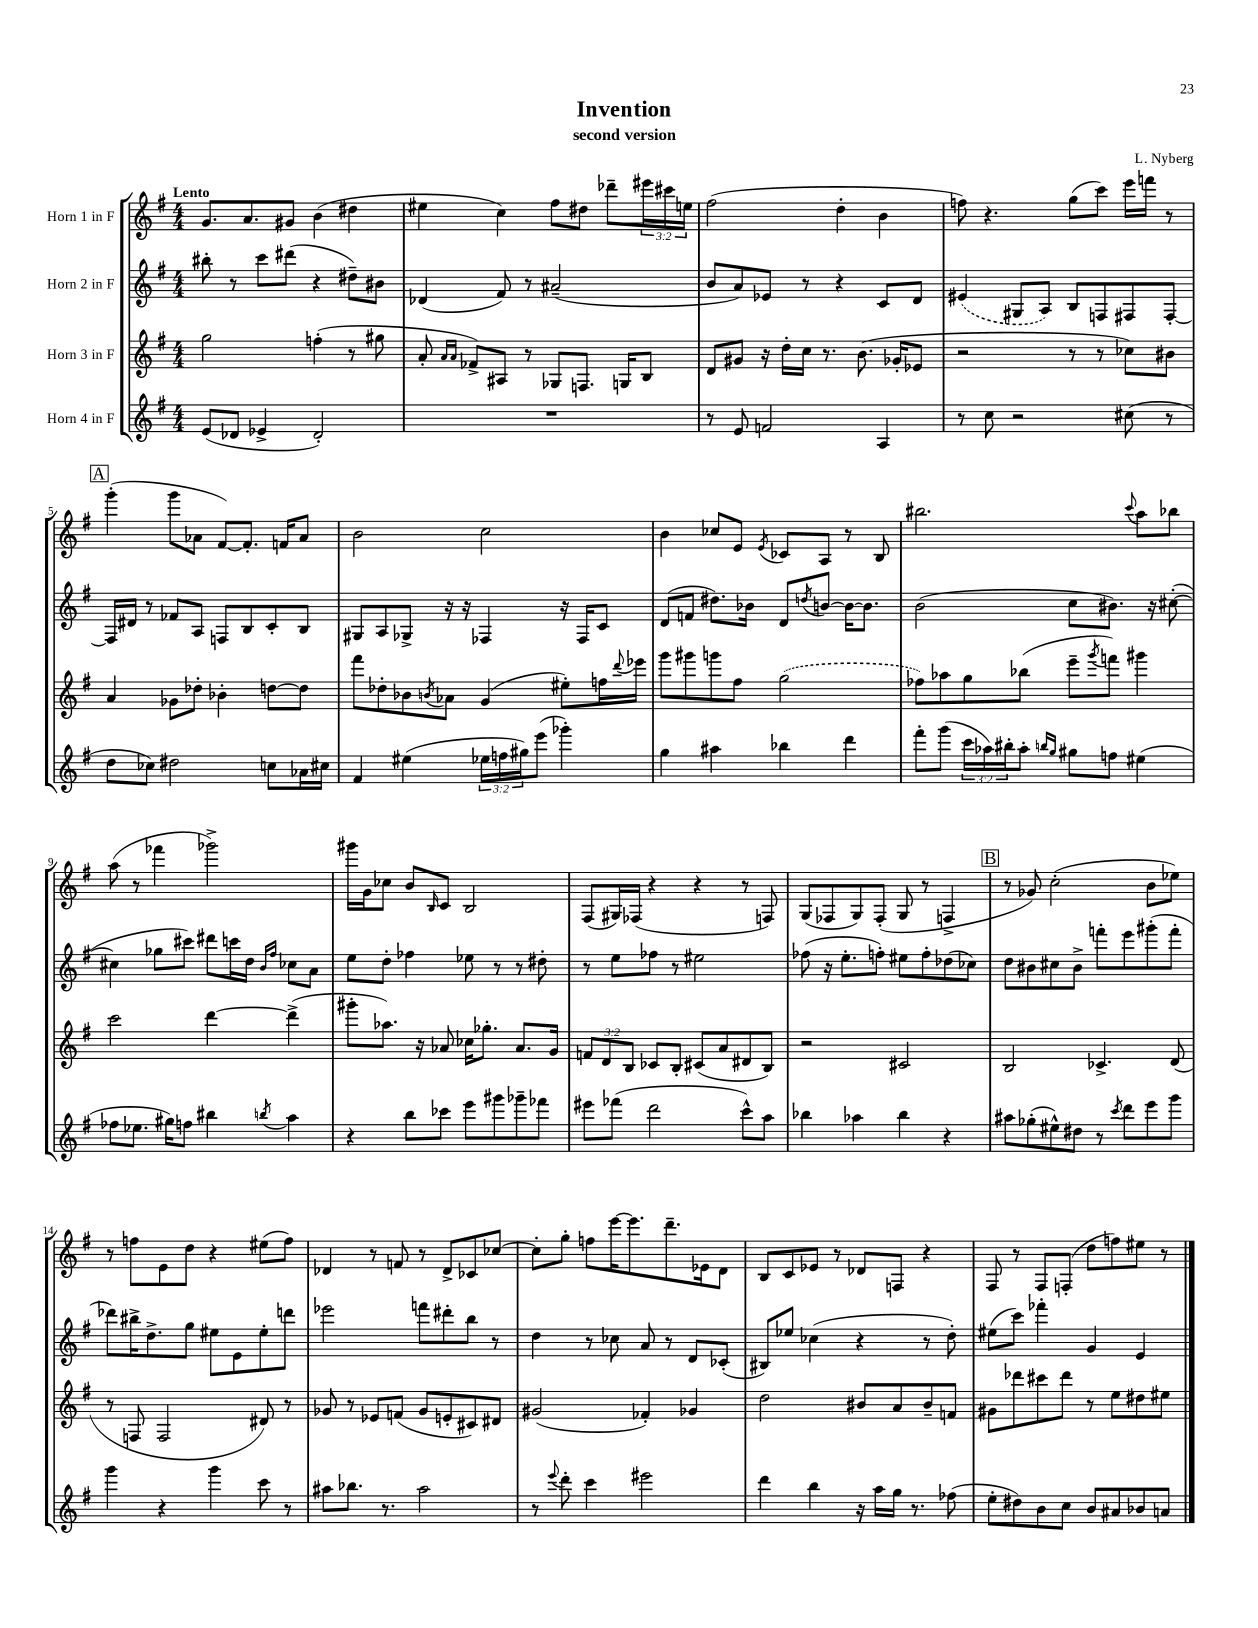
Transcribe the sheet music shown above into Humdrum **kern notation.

**kern	**kern	**kern	**kern
*staff4	*staff3	*staff2	*staff1
*clefG2	*clefG2	*clefG2	*clefG2
*k[f#]	*k[f#]	*k[f#]	*k[f#]
*M4/4	*M4/4	*M4/4	*M4/4
(8e	2gg	8bb#'	8.g
8d-	.	8r	.
.	.	.	8.a
4e-^	.	8ccc	.
.	.	(8ddd#	8g#
2d-')	(4ff'	4r	(4b
.	8r	8dd#~)	4dd#
.	8gg#	8b#	.
=	=	=	=
1r	8a'	(4d-	4ee#
.	16qqa	.	.
.	16qqa	.	.
.	8f-^)	.	.
.	8A#	8f#)	4cc)
.	8r	8r	.
.	8G-	(2a#~	8ff#
.	8.F	.	8dd#
.	.	.	8ddd-~
.	16G	.	.
.	8B	.	24eee#
.	.	.	24ccc#
.	.	.	24ee
=	=	=	=
8r	8d	8b	(2ff#
8e	8g#	8a)	.
2f	16r	8e-	.
.	16dd'	.	.
.	16cc	8r	.
.	8.r	.	.
.	.	4r	4dd'
.	(8.b	.	.
4A	.	8c	4b
.	16g-'	.	.
.	8e-	8d	.
=	=	=	=
8r	2r	(4e#	8ff)
8cc	.	.	4.r
2r	.	8G#	.
.	.	8A)	.
.	8r	8B	(8gg
.	8r	8F	8ccc)
(8cc#	8cc-)	8F#	16eee
.	.	.	16fff
8r	8b#	[8F#'	8r
=	=	=	=
8dd	4a	16F#]	(4ggg'
.	.	16d#	.
8cc-)	.	8r	.
2dd#	8g-	8f-	8ggg
.	8dd-'	8A	8a-
.	4b-'	8F	[8f#)
.	.	8B	8.f#']
8cc	[8dd	8c'	.
.	.	.	16f
16a-	8dd]	8B	8a-
16cc#	.	.	.
=	=	=	=
4f#	8fff#	8G#	2b
.	8dd-'	8A	.
(4ee#	8b-	8G-^	.
.	8qb	.	.
.	8a-	16r	.
.	.	16r	.
24ee-	(4g	4F-	2cc
24ff	.	.	.
24gg#)	.	.	.
(8eee	.	.	.
4ggg-')	8ee#')	16r	.
.	.	16F-	.
.	16ff	8c	.
.	8qqddd	.	.
.	16eee-	.	.
=	=	=	=
4gg	8ggg	(8d	4b
.	8ggg#	8f	.
4aa#	8ggg	8.dd#)	8cc-
.	8ff#	.	8e
.	.	16b-	.
.	.	.	8qe
4bb-	(2gg	8d	8c-
.	.	8qdd	.
.	.	[8b	8A
4ddd	.	16b_	8r
.	.	8.b]	.
.	.	.	8B
=	=	=	=
8fff#'	8ff-)	(2b	2.bb#
(8ggg	8aa-	.	.
24ccc	8gg	.	.
24aa-)	.	.	.
24bb#'	.	.	.
8aa-'	(8bb-	.	.
16qqbb	.	.	.
16qqgg	.	.	.
8gg#	8eee~	8cc	.
.	8qggg	.	.
8ff	8fff)	8.b#)	.
.	.	.	8qqccc
(4ee#	4ggg#	.	8aa
.	.	16r	.
.	.	([8cc#'	8bb-
=	=	=	=
8ff-	2ccc	4cc#]	(8aa
8.ee-	.	.	8r
.	.	8gg-	4fff-
16gg#)	.	.	.
8ff	.	8ccc#)	.
4bb#	[4ddd	8ddd#	2ggg-^)
.	.	16ccc	.
.	.	16dd	.
.	.	16qqb	.
8qbb	.	16qqff#	.
4aa	(4ddd^]	8cc-	.
.	.	8a	.
=	=	=	=
4r	8ggg#'	8ee	16ggg#
.	.	.	16g
.	8.aa-)	8dd'	8cc-
8bb	.	4ff-	8b
.	16r	.	.
.	.	.	16qqB
8ccc-	8a-	.	8c
8eee	16cc-	8ee-	2B
.	8.gg-'	.	.
8ggg#	.	8r	.
8ggg-~	8.a-	8r	.
8fff-	.	8dd#'	.
.	16g	.	.
=	=	=	=
8eee#	12f	8r	(8F#
.	12d	.	.
(8fff-	.	8ee	16G#)
.	12B	.	.
.	.	.	(16F-
2ddd	8c-	8ff-	4r
.	8B'	8r	.
.	(8c#	2ee#	4r
.	8a	.	.
8ccc^^)	8d#	.	8r
8aa	8B)	.	8F)
=	=	=	=
4bb-	2r	(8ff-	(8G
.	.	16r	8F-
.	.	8.ee'	.
4aa-	.	.	8G)
.	.	8ff')	(8F-'
4bb-	2c#	8ee#	8G
.	.	8ff'	8r
4r	.	(8dd-	4F^
.	.	8cc-)	.
=	=	=	=
8aa#	2B	8dd	8r
(8gg-'	.	8b#	8g-)
8ee#^^)	.	8cc#	(2cc'
8dd#	.	8b#^	.
8r	4.c-^	8fff'	.
8qccc	.	.	.
8ddd	.	8eee	.
8eee	.	(8ggg#'	8b
8ggg	(8d	8fff'	8ee-)
=	=	=	=
4ggg	8r	8ddd-)	8r
.	8F	16bb#^	8ff
.	.	8.dd^	.
4r	2F	.	8e
.	.	8gg	8dd
4ggg	.	8ee#	4r
.	.	8e	.
8ccc	8d#)	8ee#'	(8ee#
8r	8r	8ddd	8ff)
=	=	=	=
8aa#	8g-	2eee-	4d-
8.bb-	8r	.	.
.	8e-	.	8r
8.r	.	.	.
.	(8f	.	8f
2aa#	8g-	8fff	8r
.	8e'	8ddd#'	8d-^
.	8c#)	8bb	8c-
.	8d#	8r	[8cc-
=	=	=	=
8r	(2g#	4dd	8cc-']
8qqeee	.	.	.
8ddd'	.	.	8gg'
4ccc	.	8r	8ff
.	.	8cc-	[16eee
.	.	.	8.eee]
2eee#	4f-')	8a	.
.	.	8r	8.ddd~
.	4g-	8d	.
.	.	.	16e-
.	.	(8c-'	8d
=	=	=	=
4ddd	2dd	8B#)	8B
.	.	8ee-	8c
4bb	.	(4cc-	8e-
.	.	.	8r
16r	8b#	4r	8d-
16aa	.	.	.
16gg	8a	.	8F
8.r	.	.	.
.	8b#~	8r	4r
(8ff-	8f	8dd')	.
=	=	=	=
8ee'	8g#	(8ee#	8F#
8dd#)	8ddd-	8ccc)	8r
8b	8ccc#	4fff-'	8F#
8cc	8ddd-	.	(8F'
8b	8r	4g	8dd
8a#	8ee	.	8ff)
8b-	8dd#	4e	8ee#
8a	8ee#	.	8r
==	==	==	==
*-	*-	*-	*-
